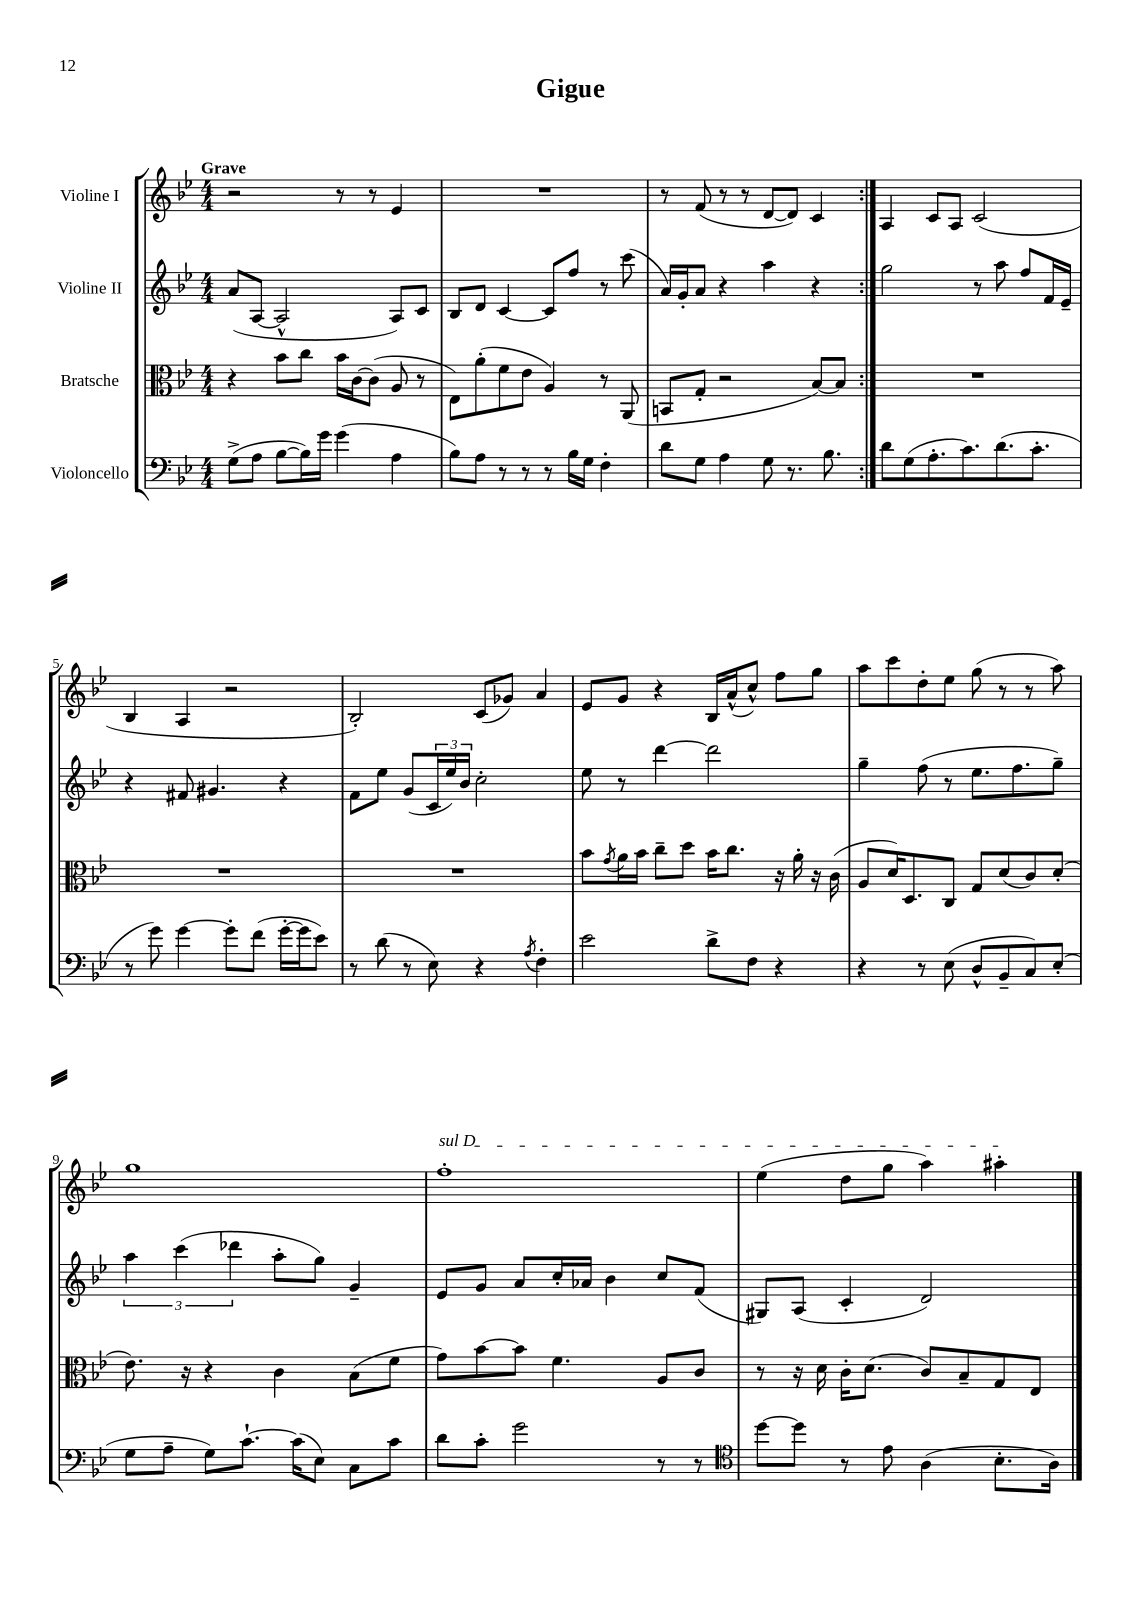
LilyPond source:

\header { title = "Gigue" }
<<
\new StaffGroup <<
\new Staff = "s0" \with { instrumentName = "Violine I" } {
    \clef treble \key bes \major \numericTimeSignature \time 4/4 \tempo "Grave"
    \repeat volta 2 { r2 r8 r8 ees'4 |
    R1 |
    r8 f'8( r8 r8 d'8~ d'8) c'4 | }
    a4 c'8 a8 c'2( |
    bes4 a4 r2 |
    bes2-.) c'8( ges'8) a'4 |
    ees'8 g'8 r4 bes16 a'16-^( c''8-^) f''8 g''8 |
    a''8 c'''8 d''8-. ees''8 g''8( r8 r8 a''8) |
    g''1 |
    \once \override TextSpanner.bound-details.left.text = \markup { \italic "sul D" } f''1-.\startTextSpan |
    ees''4( d''8 g''8 a''4) ais''4-.\stopTextSpan \bar "|." |
}
\new Staff = "s1" \with { instrumentName = "Violine II" } {
    \clef treble \key bes \major \numericTimeSignature \time 4/4
    \repeat volta 2 { a'8( a8~ a2-^ a8) c'8 |
    bes8 d'8 c'4~ c'8 f''8 r8 c'''8( |
    a'16) g'16-. a'8 r4 a''4 r4 | }
    g''2 r8 a''8 f''8 f'16 ees'16-- |
    r4 fis'8 gis'4. r4 |
    f'8 ees''8 g'8( \tuplet 3/2 { c'16 ees''16) bes'16 } c''2-. |
    ees''8 r8 d'''4~ d'''2 |
    g''4-- f''8( r8 ees''8. f''8. g''8--) |
    \tuplet 3/2 { a''4 c'''4( des'''4 } a''8-. g''8) g'4-- |
    ees'8 g'8 a'8 c''16-. aes'16 bes'4 c''8 f'8( |
    gis8) a8( c'4-. d'2) \bar "|." |
}
\new Staff = "s2" \with { instrumentName = "Bratsche" } {
    \clef alto \key bes \major \numericTimeSignature \time 4/4
    \repeat volta 2 { r4 bes'8 c''8 bes'16 c'16~ c'8( a8 r8 |
    ees8) a'8-.( f'8 ees'8 a4) r8 a,8( |
    b,8 g8-. r2 bes8~) bes8 | }
    R1 |
    R1 |
    R1 |
    bes'8 \acciaccatura { g'8 } a'16 bes'16 c''8-- d''8 bes'16 c''8. r16 a'16-. r16 c'16( |
    a8 d'16) d8. c8 g8 d'8( c'8) d'8-.( |
    ees'8.) r16 r4 c'4 bes8( f'8 |
    g'8) bes'8~ bes'8 f'4. a8 c'8 |
    r8 r16 d'16 c'16-. d'8.( c'8) bes8-- g8 ees8 \bar "|." |
}
\new Staff = "s3" \with { instrumentName = "Violoncello" } {
    \clef bass \key bes \major \numericTimeSignature \time 4/4
    \repeat volta 2 { g8->( a8 bes8~ bes16) g'16 g'4( a4 |
    bes8) a8 r8 r8 r8 bes16 g16 f4-. |
    d'8 g8 a4 g8 r8. bes8. | }
    d'8 g8( a8.-. c'8.) d'8.( c'8.-. |
    r8 g'8) g'4~ g'8-. f'8( g'16~-. g'16 ees'8) |
    r8 d'8( r8 ees8) r4 \acciaccatura { a8 } f4-. |
    ees'2 d'8-> f8 r4 |
    r4 r8 ees8( d8-^ bes,8-- c8) ees8-.( |
    g8 a8-- g8) c'8.~-! c'16( ees8) c8 c'8 |
    d'8 c'8-. g'2 r8 r8 |
    \clef tenor d''8~ d''8 r8 ees'8 a4( bes8.-. a16) \bar "|." |
}
>>
>>
